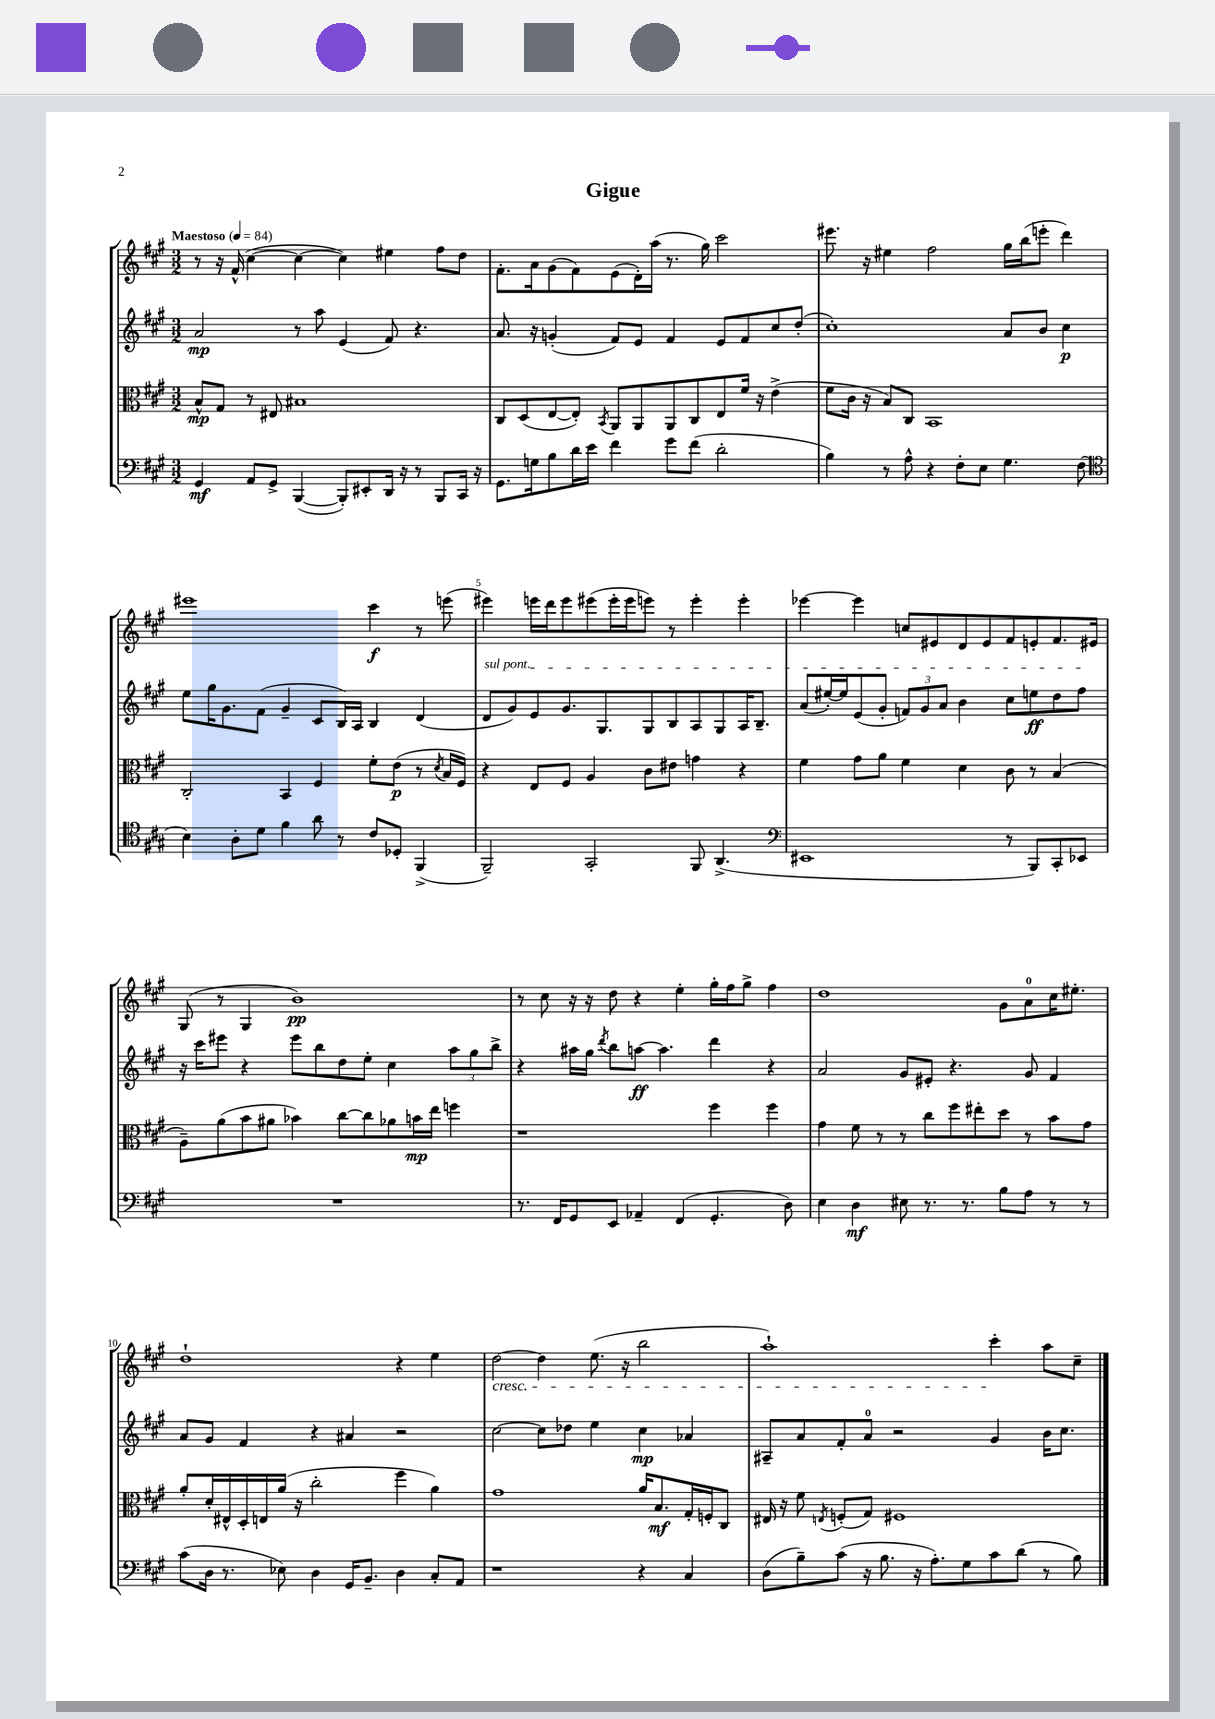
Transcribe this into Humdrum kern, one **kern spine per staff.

**kern	**dynam	**kern	**dynam	**kern	**dynam	**kern	**dynam
*part4	*part4	*part3	*part3	*part2	*part2	*part1	*part1
*staff4	*staff4	*staff3	*staff3	*staff2	*staff2	*staff1	*staff1
*clefF4	*	*clefC3	*	*clefG2	*	*clefG2	*
*k[f#c#g#]	*	*k[f#c#g#]	*	*k[f#c#g#]	*	*k[f#c#g#]	*
*M3/2	*	*M3/2	*	*M3/2	*	*M3/2	*
*MM84	*	*MM84	*	*MM84	*	*MM84	*
=1	=1	=1	=1	=1	=1	=1	=1
!	!	!	!	!	!	!LO:TX:a:B:t=Maestoso	!
4GG#/	mf	8B^^/L	mp	2a/	mp	8r	.
.	.	8G#/J	.	.	.	16r	.
.	.	.	.	.	.	(16f#^^/	.
8AA/L	.	8r	.	.	.	[4cc#\	.
8GG#^/J	.	8E#X/	.	.	.	.	.
([4BBB/	.	1B#X	.	8r	.	4cc#\_	.
.	.	.	.	8aa\	.	.	.
8BBB'/L])	.	.	.	(4e/	.	4cc#\])	.
8EE#X'/	.	.	.	.	.	.	.
16DD/Jk	.	.	.	8f#/)	.	4ee#X\	.
16r	.	.	.	.	.	.	.
8r	.	.	.	4.r	.	.	.
8BBB/L	.	.	.	.	.	8ff#\L	.
16CC#/Jk	.	.	.	.	.	8dd\J	.
16r	.	.	.	.	.	.	.
=2	=2	=2	=2	=2	=2	=2	=2
8.GG#\L	.	8C#/L	.	8.a/	.	8.f#'\L	.
.	.	(8D/	.	.	.	.	.
16Gn\k	.	.	.	16r	.	16a\k	.
8B\	.	[8E/	.	(4gn'/	.	(8g#\	.
16d\L	.	8E'/J])	.	.	.	8f#\)	.
16e\JJ	.	.	.	.	.	.	.
.	.	8qBB/	.	.	.	.	.
4f#\	.	8AA/L	.	8f#/L)	.	(8e\	.
.	.	8AA/	.	8e/J	.	16d'\L)	.
.	.	.	.	.	.	(16aa\JJ	.
8g#\L	.	8AA/	.	4f#/	.	8.r	.
(8f#\J	.	8C#/	.	.	.	.	.
.	.	.	.	.	.	16gg#\)	.
2d'\	.	8E/	.	8e/L	.	2ccc#\	.
.	.	16f#/Jk	.	8f#/	.	.	.
.	.	16r	.	.	.	.	.
.	.	(4e^\	.	8cc#/	.	.	.
.	.	.	.	(8dd'/J	.	.	.
=3	=3	=3	=3	=3	=3	=3	=3
4B\)	.	8f#\L	.	1cc#')	.	8.eee#X\	.
.	.	16c#\Jk	.	.	.	.	.
.	.	16r	.	.	.	16r	.
8r	.	8B/L)	.	.	.	4ee#X\	.
8A^^\	.	8C#/J	.	.	.	.	.
4r	.	1BB	.	.	.	2ff#\	.
8F#'\L	.	.	.	.	.	.	.
8E\J	.	.	.	.	.	.	.
4.G#\	.	.	.	8a/L	.	16gg#\LL	.
.	.	.	.	.	.	(16bb\J	.
.	.	.	.	8b/J	.	8eeen'\J	.
.	.	.	.	4cc#\	p	4ddd\)	.
(8F#\	.	.	.	.	.	.	.
!!LO:LB:g=z
=4	=4	=4	=4	=4	=4	=4	=4
*clefC4	*	*	*	*	*	*	*
4B\)	.	2C#'/	.	8ee\L	.	1eee#X	.
.	.	.	.	16gg#\K	.	.	.
.	.	.	.	8.g#\	.	.	.
8A'\L	.	.	.	.	.	.	.
8d\J	.	.	.	(8f#\J	.	.	.
4f#\	.	4BB/	.	4g#~/	.	.	.
8a\	.	4F#/	.	8c#/L	.	.	.
8r	.	.	.	16B/L)	.	.	.
.	.	.	.	16A/JJ	.	.	.
8c#/L	.	8f#'\L	.	4B/	.	4ccc#\	f
8D-X'/J	.	(8e\J	p	.	.	.	.
(4FF#^/	.	8r	.	(4d/	.	8r	.
.	.	8qd/	.	.	.	.	.
.	.	16B/LL	.	.	.	(8eeen\	.
.	.	16F#/JJ)	.	.	.	.	.
=5	=5	=5	=5	=5	=5	=5	=5
!	!	!	!	!LO:TX:a:i:t=sul pont.	!	!	!
2FF#~/)	.	4r	.	8d/L	.	4eee#X\)	.
.	.	.	.	8g#/)	.	.	.
.	.	8E/L	.	8e/	.	16eeen\LL	.
.	.	.	.	.	.	16ddd\J	.
.	.	8F#/J	.	8.g#/	.	8eee\	.
2GG#'/	.	4A/	.	.	.	(8eee#X\	.
.	.	.	.	8.G#/	.	.	.
.	.	.	.	.	.	16eee#'\L	.
.	.	.	.	.	.	16eee#\J	.
.	.	8c#\L	.	8G#/	.	8eeen\J)	.
.	.	8e#X\J	.	8B/	.	8r	.
8FF#/	.	4gn\	.	8A/	.	4eee'\	.
(4.AA^/	.	.	.	8G#/	.	.	.
.	.	4r	.	16A/K	.	4eee'\	.
.	.	.	.	8.B~/J	.	.	.
=6	=6	=6	=6	=6	=6	=6	=6
*clefF4	*	*	*	*	*	*	*
1EE#X	.	4f#\	.	(8a/L	.	[4eee-X\	.
.	.	.	.	[16ee#X'/L)	.	.	.
.	.	.	.	16ee#/J]	.	.	.
.	.	8g#\L	.	(8e/	.	4eee-\]	.
.	.	8a\J	.	8g#'/J	.	.	.
.	.	4f#\	.	12fn/L)	.	8ccn/L	.
.	.	.	.	12g#/	.	.	.
.	.	.	.	.	.	8e#X/	.
.	.	.	.	12a/J	.	.	.
.	.	4d\	.	4b\	.	8d/	.
.	.	.	.	.	.	8e#/	.
8r	.	8c#\	.	8cc#\L	.	8f#/	.
8BBB/L)	.	8r	.	8een\	ff	8en'/	.
8CC#'/	.	(4B/	.	8dd\	.	8.f#/	.
8EE-X/J	.	.	.	8ff#\J	.	.	.
.	.	.	.	.	.	16e#X/Jk	.
!!LO:LB:g=z
=7	=7	=7	=7	=7	=7	=7	=7
1.r	.	8A~\L)	.	16r	.	(8G#/	.
.	.	.	.	16ccc#\KL	.	.	.
.	.	(8a\	.	8eee#X\J	.	8r	.
.	.	8b\	.	4r	.	4G#/	.
.	.	8a#X\J	.	.	.	.	.
.	.	4b-X\)	.	8eee#\L	.	1b)	pp
.	.	.	.	8bb\	.	.	.
.	.	[8cc#\L	.	8dd\	.	.	.
.	.	8cc#\]	.	8ee'\J	.	.	.
.	.	8a-X\	.	4cc#\	.	.	.
.	.	16bn\L	mp	.	.	.	.
.	.	16ee\JJ	.	.	.	.	.
.	.	4ffn\	.	12aa\L	.	.	.
.	.	.	.	12gg#\	.	.	.
.	.	.	.	12bb^\J	.	.	.
=8	=8	=8	=8	=8	=8	=8	=8
8.r	.	1r	.	4r	.	8r	.
.	.	.	.	.	.	8cc#\	.
16FF#/KL	.	.	.	.	.	.	.
8GG#/	.	.	.	16aa#X\LL	.	16r	.
.	.	.	.	16gg#\JJ	.	16r	.
.	.	.	.	8qddd/	.	.	.
8EE/J	.	.	.	8bb\L	.	8dd\	.
4AA-X~/	.	.	.	[8aan\J	ff	4r	.
.	.	.	.	4.aa\]	.	.	.
(4FF#/	.	.	.	.	.	4ee'\	.
4.GG#'/	.	4ff#\	.	4ddd\	.	16gg#'\LL	.
.	.	.	.	.	.	16ff#\J	.
.	.	.	.	.	.	8gg#^\J	.
.	.	4ff#\	.	4r	.	4ff#\	.
8D\)	.	.	.	.	.	.	.
=9	=9	=9	=9	=9	=9	=9	=9
4E\	.	4g#\	.	2a/	.	1dd	.
4D\	mf	8f#\	.	.	.	.	.
.	.	8r	.	.	.	.	.
8E#X\	.	8r	.	8g#/L	.	.	.
8.r	.	8cc#\L	.	8e#X'/J	.	.	.
.	.	8ff#\	.	4.r	.	.	.
8.r	.	.	.	.	.	.	.
.	.	8ee#X'\	.	.	.	.	.
8B\L	.	8dd\J	.	.	.	8g#\L	.
8A\J	.	8r	.	8g#/	.	8a\	.
8r	.	8b\L	.	4f#/	.	16cc#\K	.
.	.	.	.	.	.	8.ee#X'\J	.
8r	.	8g#\J	.	.	.	.	.
!!LO:LB:g=z
=10	=10	=10	=10	=10	=10	=10	=10
(8c#\L	.	8a'/L	.	8a/L	.	1dd`	.
16D\Jk	.	16d'/L	.	8g#/J	.	.	.
8.r	.	16E#X^^/	.	.	.	.	.
.	.	16D'/	.	4f#/	.	.	.
.	.	16En/	.	.	.	.	.
8E-X\)	.	(16a/JJ	.	.	.	.	.
.	.	16r	.	.	.	.	.
4D\	.	2cc#'\	.	4r	.	.	.
16GG#/KL	.	.	.	4a#X/	.	.	.
8.BB~/J	.	.	.	.	.	.	.
4D\	.	4ff#\	.	2r	.	4r	.
8C#'/L	.	4a\)	.	.	.	4ee\	.
8AA/J	.	.	.	.	.	.	.
=11	=11	=11	=11	=11	=11	=11	=11
!	!	!	!	!	!	!LO:TX:b:i:t=cresc.	!
1r	.	1g#	.	[2cc#\	.	[2dd\	.
.	.	.	.	8cc#\L]	.	4dd\]	.
.	.	.	.	8dd-X\J	.	.	.
.	.	.	.	4ee\	.	(8.ee\	.
.	.	.	.	.	.	16r	.
4r	.	16a/KL	.	4cc#\	mp	2bb\	.
.	.	8.B/	mf	.	.	.	.
4C#/	.	16G#'/L	.	4a-X/	.	.	.
.	.	16Fn'/J	.	.	.	.	.
.	.	8C#/J	.	.	.	.	.
=12	=12	=12	=12	=12	=12	=12	=12
(8D\L	.	16E#X/	.	8A#X~/L	.	1aa`)	.
.	.	16r	.	.	.	.	.
8B~\)	.	8f#\	.	8a/	.	.	.
.	.	8qEn/	.	.	.	.	.
(8c#\J	.	(8Fn'/L	.	8f#'/	.	.	.
16r	.	8G#/J)	.	8a/J	.	.	.
8.B\	.	.	.	.	.	.	.
.	.	1F#X	.	2r	.	.	.
16r	.	.	.	.	.	.	.
8.A'\L)	.	.	.	.	.	.	.
8G#\	.	.	.	.	.	.	.
8c#\	.	.	.	4g#/	.	4ccc#'\	.
(8d\J	.	.	.	.	.	.	.
8r	.	.	.	16b\KL	.	8aa\L	.
.	.	.	.	8.cc#\J	.	.	.
8B\)	.	.	.	.	.	8cc#~\J	.
==	==	==	==	==	==	==	==
*-	*-	*-	*-	*-	*-	*-	*-
